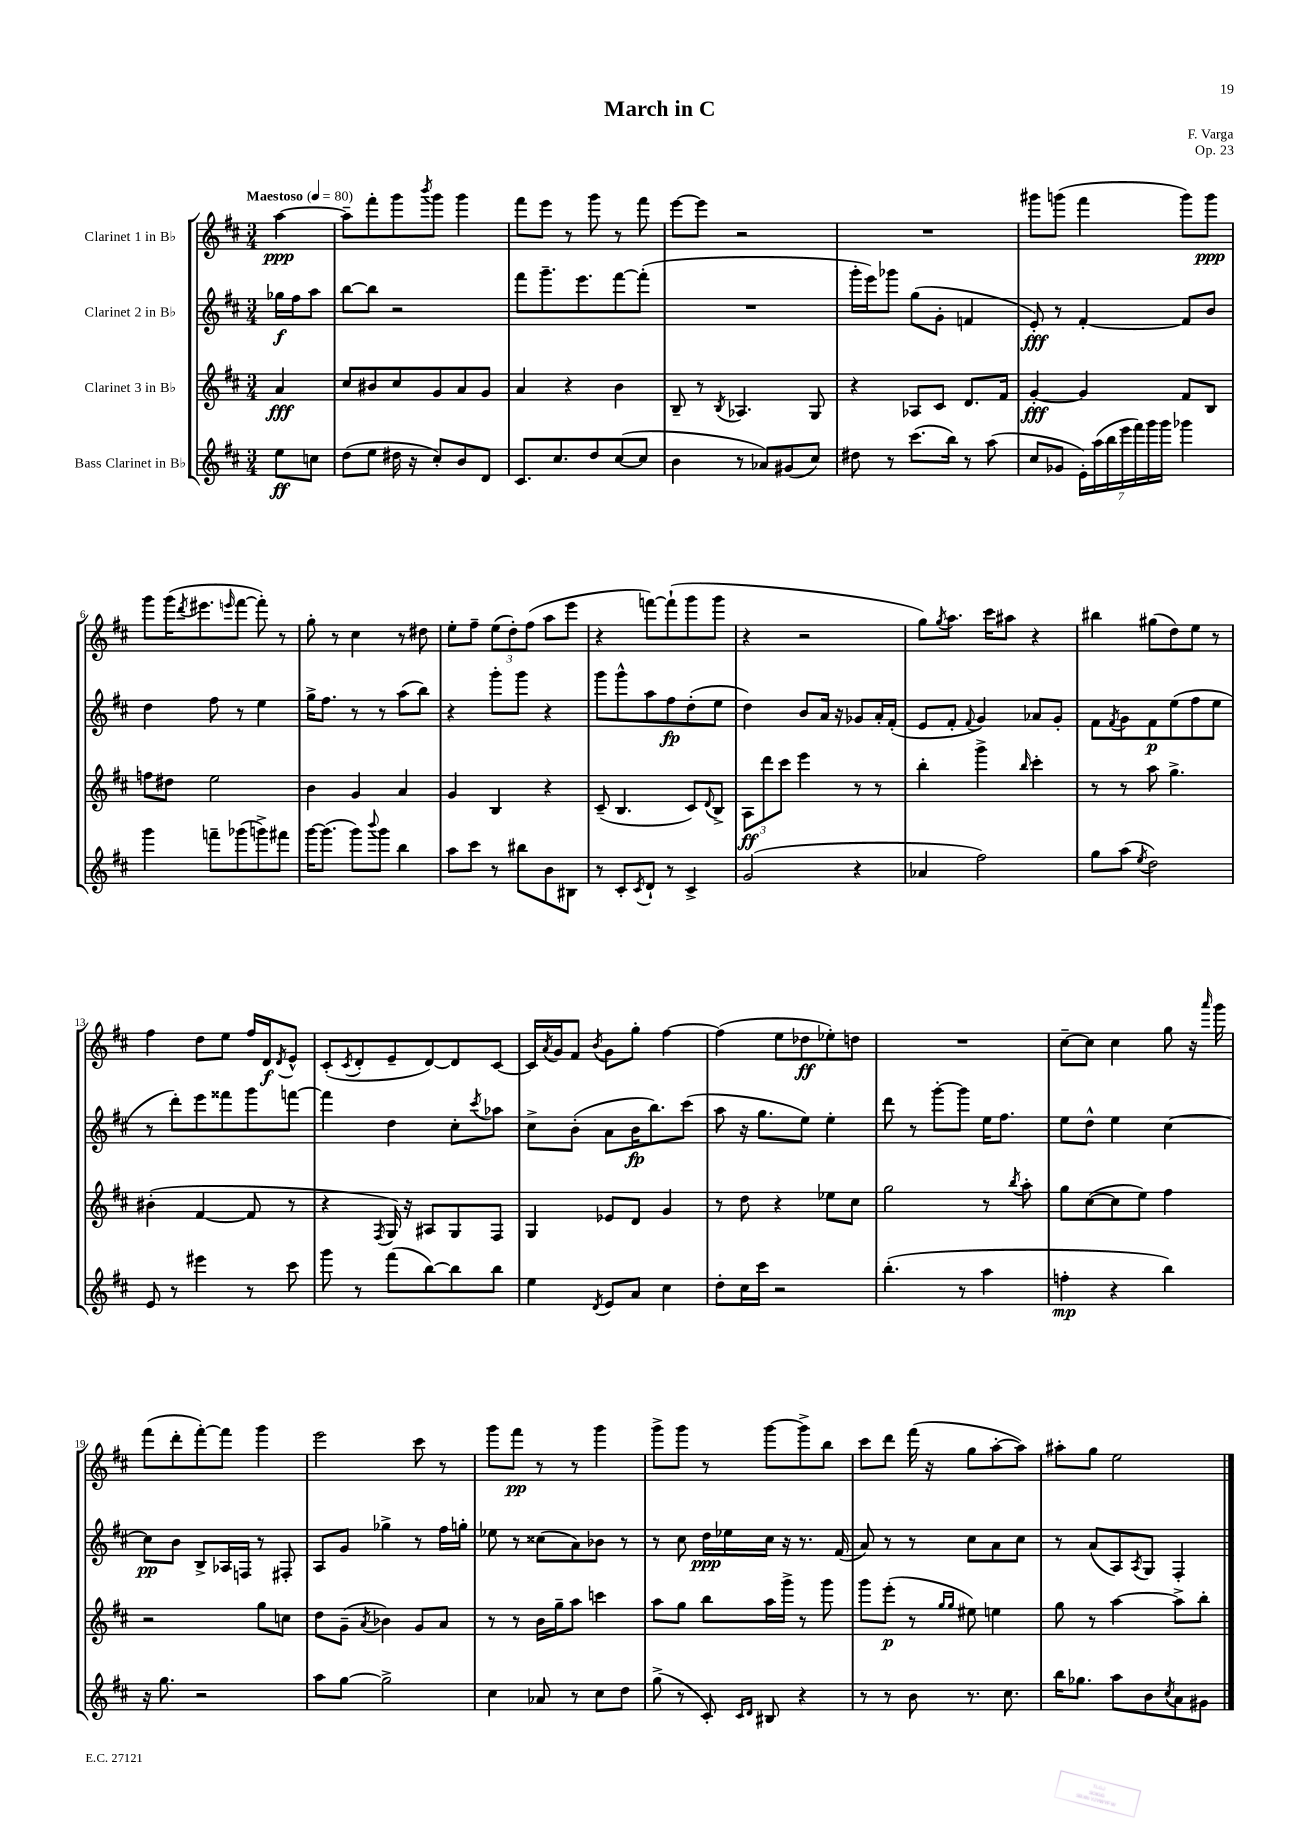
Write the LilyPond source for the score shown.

\header { title = "March in C" composer = "F. Varga" opus = "Op. 23" }
<<
\new StaffGroup <<
\new Staff = "s0" \with { instrumentName = "Clarinet 1 in Bb" } {
    \clef treble \key d \major \numericTimeSignature \time 3/4 \partial 4 \tempo "Maestoso" 4 = 80
    a''4~\ppp |
    a''8-- fis'''8-. g'''8 \acciaccatura { b'''8 } g'''8 g'''4 |
    fis'''8 e'''8 r8 g'''8 r8 fis'''8 |
    e'''8~ e'''8 r2 |
    R2. |
    gis'''8 g'''8( fis'''4 g'''8) g'''8\ppp |
    g'''8 g'''16( \acciaccatura { d'''8 } eis'''8. \grace { e'''16 } fis'''8~ fis'''8-.) r8 |
    g''8-. r8 cis''4 r8 dis''8 |
    e''8-. fis''8-- \tuplet 3/2 { e''8( d''8-.) fis''8( } a''8 e'''8 |
    r4 f'''8~) f'''8-!( g'''8 g'''8 |
    r4 r2 |
    g''8) \acciaccatura { g''8 } a''8. cis'''16 ais''8 r4 |
    bis''4 gis''8( d''8) e''8 r8 |
    fis''4 d''8 e''8 fis''16 d'16\f \acciaccatura { d'8 } e'8-^ |
    cis'8-.( \acciaccatura { cis'8 } d'8-. e'8-- d'8~) d'8 cis'8~ |
    cis'16 \acciaccatura { a'8 } g'16 fis'8 \acciaccatura { b'8 } g'8 g''8-. fis''4~ |
    fis''4( e''8 des''8\ff ees''8-.) d''8 |
    R2. |
    cis''8~-- cis''8 cis''4 g''8 r16 \grace { a'''16 } g'''16 |
    fis'''8( d'''8-. fis'''8~-.) fis'''8 g'''4 |
    e'''2 cis'''8 r8 |
    g'''8 fis'''8\pp r8 r8 g'''4 |
    g'''8-> g'''8 r8 g'''8~ g'''8-> b''8 |
    cis'''8 d'''8 fis'''16( r16 g''8 a''8~-. a''8) |
    ais''8-. g''8 e''2 \bar "|." |
}
\new Staff = "s1" \with { instrumentName = "Clarinet 2 in Bb" } {
    \clef treble \key d \major \numericTimeSignature \time 3/4 \partial 4
    ges''16\f fis''16 a''8 |
    b''8~ b''8 r2 |
    fis'''8 g'''8.-- e'''8. fis'''8~ fis'''8-.( |
    R2. |
    g'''16-. e'''16) ges'''8 g''8( g'8-. f'4 |
    e'8-.\fff) r8 fis'4~-. fis'8 b'8 |
    d''4 fis''8 r8 e''4 |
    g''16-> fis''8. r8 r8 a''8( b''8) |
    r4 g'''8-. g'''8 r4 |
    g'''8 g'''8-^ a''8 fis''8\fp d''8-.( e''8 |
    d''4) b'8 a'16 r16 ges'8 a'16-. fis'16-.( |
    e'8 fis'8-. \appoggiatura { fis'8 } g'4) aes'8 g'8-. |
    fis'8 \acciaccatura { fis'8 } g'8 fis'8\p e''8( fis''8 e''8 |
    r8 d'''8-.) e'''8 fisis'''8 g'''8 f'''8~ |
    f'''4 d''4 cis''8-. \acciaccatura { cis'''8 } aes''8 |
    cis''8-> b'8-.( a'8 b'16\fp b''8.) cis'''8( |
    a''8 r16 g''8. e''8) e''4-. |
    d'''8 r8 g'''8~-. g'''8 e''16 fis''8. |
    e''8 d''8-^ e''4 cis''4~ |
    cis''8\pp b'8 b8-> aes16 f16 r8 fis8-. |
    a8 g'8 ges''4-> r8 fis''16 g''16-. |
    ees''8 r8 cisis''8( a'8) bes'8 r8 |
    r8 cis''8 d''16\ppp ees''16 cis''16 r16 r8. fis'16( |
    a'8) r8 r8 cis''8 a'8 cis''8 |
    r8 a'8( a8) \acciaccatura { a8 } g8 fis4-. \bar "|." |
}
\new Staff = "s2" \with { instrumentName = "Clarinet 3 in Bb" } {
    \clef treble \key d \major \numericTimeSignature \time 3/4 \partial 4
    a'4\fff |
    cis''8 bis'8 cis''8 g'8 a'8 g'8 |
    a'4 r4 b'4 |
    b8-- r8 \acciaccatura { b8 } aes4. g8 |
    r4 aes8 cis'8 d'8. fis'16 |
    g'4~-.\fff g'4 fis'8 b8 |
    f''8 dis''8 e''2 |
    b'4 g'4 a'4 |
    g'4 b4 r4 |
    cis'8--( b4. cis'8) \appoggiatura { d'8 } b8-> |
    \tuplet 3/2 { a8\ff d'''8 cis'''8 } e'''4 r8 r8 |
    b''4-. g'''4-> \grace { b''16 } cis'''4-. |
    r8 r8 a''8 g''4.-> |
    bis'4-.( fis'4~ fis'8 r8 |
    r4 \acciaccatura { fis8 } g16) r16 ais8 g8 fis8 |
    g4 ees'8 d'8 g'4 |
    r8 d''8 r4 ees''8 cis''8 |
    g''2 r8 \acciaccatura { b''8 } a''8-. |
    g''8 cis''8~( cis''8 e''8) fis''4 |
    r2 g''8 c''8 |
    d''8 g'8--( \acciaccatura { a'8 } bes'4) g'8 a'8 |
    r8 r8 b'16 g''16-- a''8 c'''4 |
    a''8 g''8 b''8 a''16 g'''16-> r8 g'''8 |
    g'''8 e'''8-.\p( r8 \grace { g''16 g''16 } eis''8) e''4 |
    g''8 r8 a''4~ a''8-> b''8-. \bar "|." |
}
\new Staff = "s3" \with { instrumentName = "Bass Clarinet in Bb" } {
    \clef treble \key d \major \numericTimeSignature \time 3/4 \partial 4
    e''8\ff c''8 |
    d''8( e''8 dis''16 r16 cis''8-.) b'8 d'8 |
    cis'8. cis''8. d''8 cis''8~( cis''8 |
    b'4 r8 aes'8) gis'8( cis''8) |
    dis''8 r8 cis'''8.( b''16) r8 a''8( |
    cis''8 ges'8 \tuplet 7/4 { e'16-.) a''16( b''16 e'''16 fis'''16) g'''16 g'''16 } ges'''4 |
    g'''4 f'''8-- ges'''8( g'''8->) fis'''8 |
    g'''16~ g'''8.( g'''8) \appoggiatura { b'''8 } g'''8 b''4 |
    a''8 cis'''8 r8 bis''8 b'8 bis8 |
    r8 cis'8-. \acciaccatura { cis'8 } d'8-! r8 cis'4-> |
    g'2( r4 |
    aes'4 fis''2) |
    g''8 a''8( \acciaccatura { e''8 } d''2) |
    e'8 r8 eis'''4 r8 cis'''8 |
    g'''8 r8 fis'''8( b''8~) b''8 b''8 |
    e''4 \acciaccatura { d'8 } e'8 a'8 cis''4 |
    d''8-. cis''16 cis'''16 r2 |
    b''4.-.( r8 a''4 |
    f''4-.\mp r4 b''4) |
    r16 g''8. r2 |
    a''8 g''8~ g''2-> |
    cis''4 aes'8 r8 cis''8 d''8 |
    g''8->( r8 cis'8-.) \grace { cis'16 d'16 } bis8 r4 |
    r8 r8 b'8 r8. cis''8. |
    b''16 ges''8. a''8 b'8 \acciaccatura { cis''8 } a'8 gis'8 \bar "|." |
}
>>
>>
